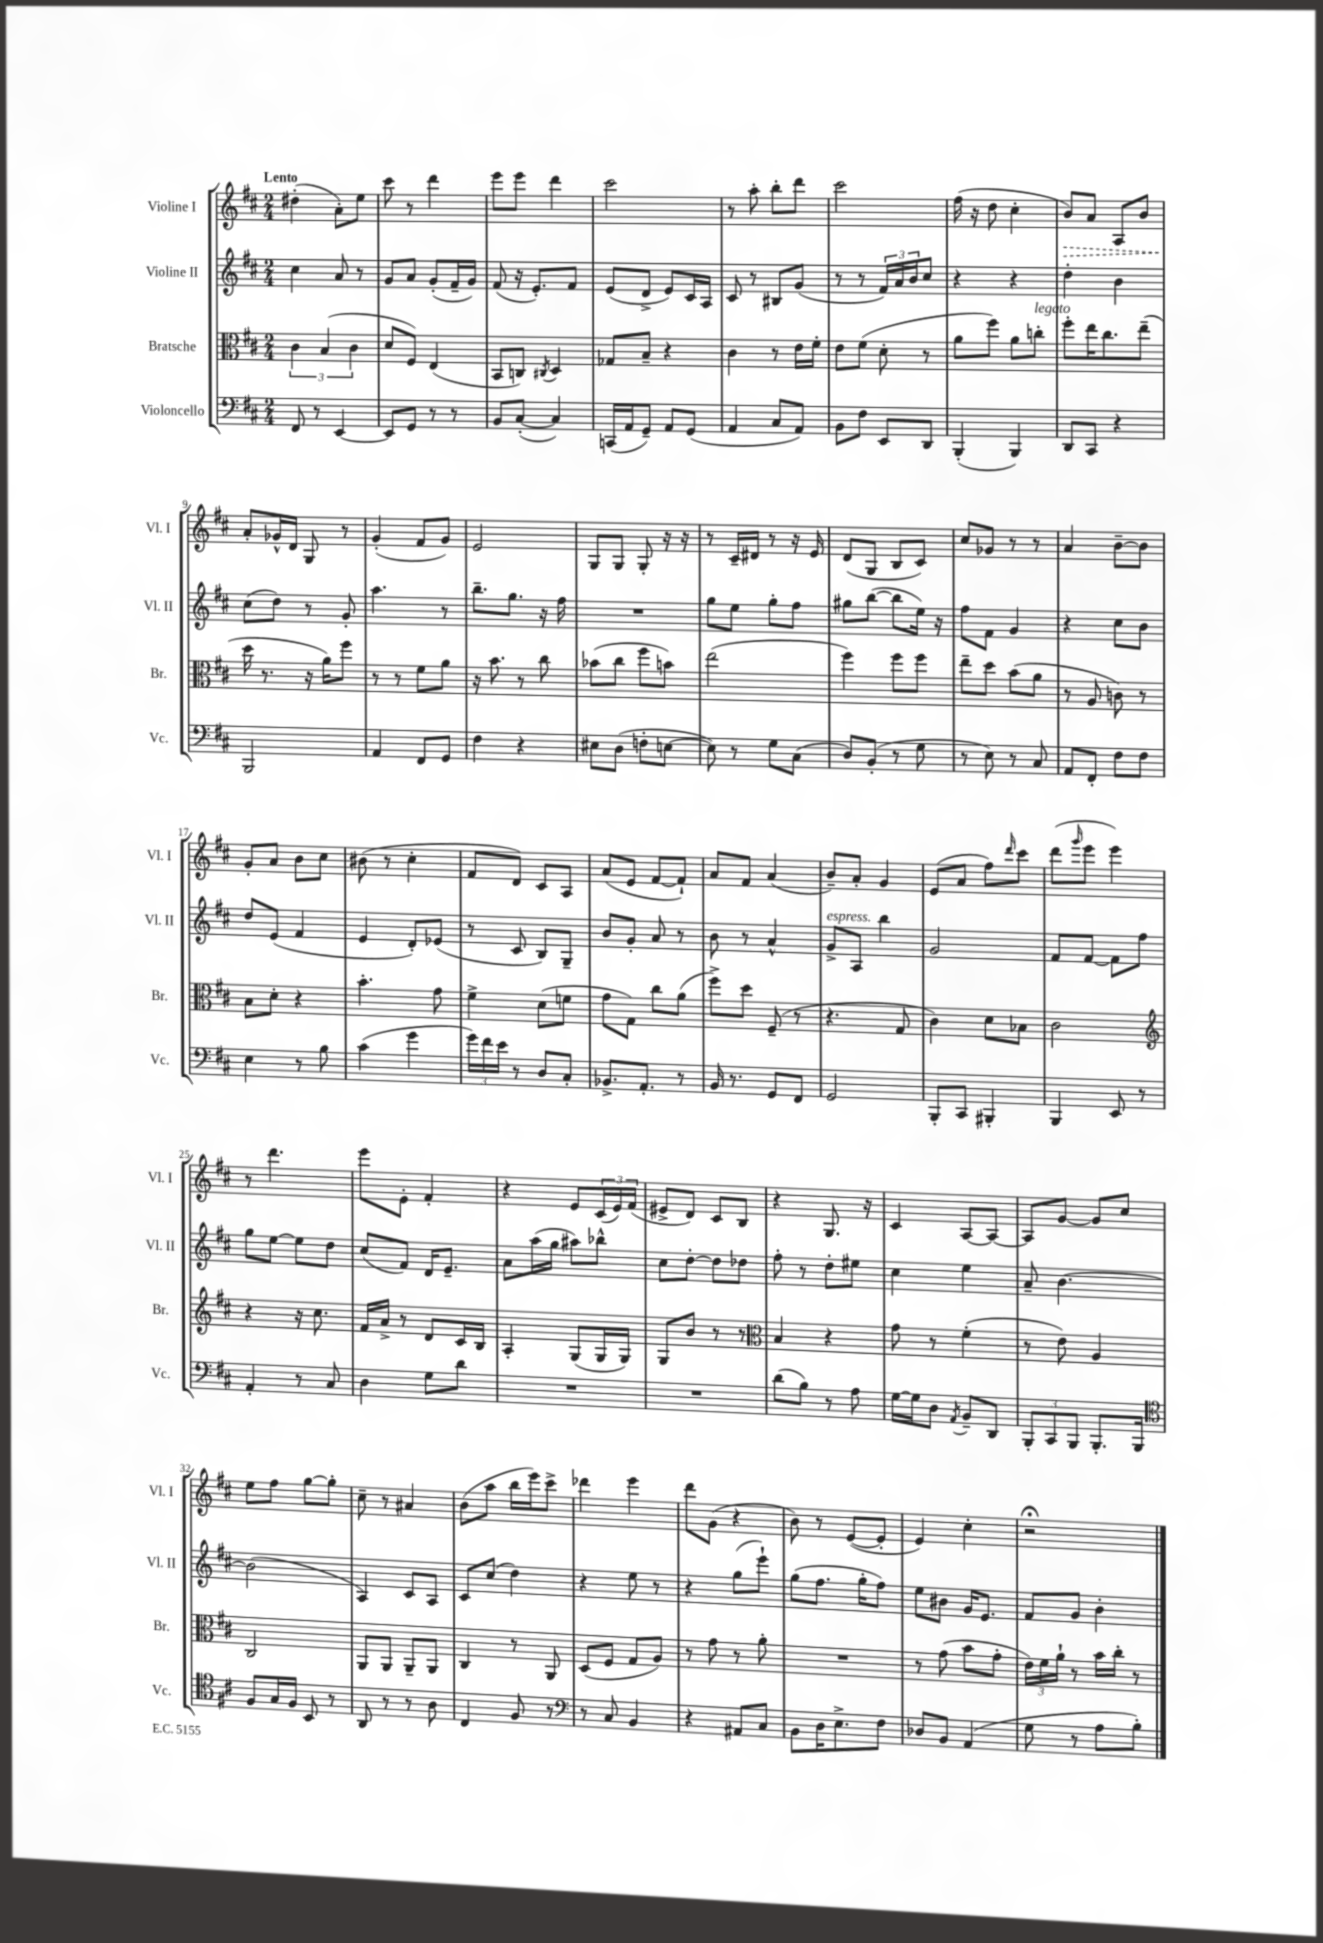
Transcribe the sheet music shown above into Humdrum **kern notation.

**kern	**kern	**kern	**kern
*staff4	*staff3	*staff2	*staff1
*clefF4	*clefC3	*clefG2	*clefG2
*k[f#c#]	*k[f#c#]	*k[f#c#]	*k[f#c#]
*M2/4	*M2/4	*M2/4	*M2/4
8FF#	6c#	4cc#	(4dd#'
8r	.	.	.
.	(6B	.	.
[4EE	.	8a	8a')
.	6c#	.	.
.	.	8r	8ee
=	=	=	=
8EE]	8d	8g	8ccc#
8GG	8F#)	8a	8r
8r	(4E	(8g'	4ddd
8r	.	16f#~	.
.	.	16g)	.
=	=	=	=
8BB	8BB	(8f#	8eee
([8C#'	8C)	16r	8eee
.	.	8.e')	.
.	8qC#	.	.
4C#])	4D	.	4ddd
.	.	8f#	.
=	=	=	=
(16CC	8G-	(8e	2ccc#
16AA	.	.	.
8GG~)	8B~	8d^	.
8AA	4r	8e)	.
(8GG	.	16c#	.
.	.	16A	.
=	=	=	=
4AA	4c#	8c#	8r
.	.	8r	8aa'
8C#	8r	8B#	8bb'
8AA)	16e	(8g	8ddd
.	16f#'	.	.
=	=	=	=
8BB	8e	8r	2ccc#
8F#	(8f#	8r	.
8EE	8d'	24f#)	.
.	.	24a	.
.	.	24b	.
8DD	8r	8cc#	.
=	=	=	=
(4BBB'	8a	4r	(16ff#
.	.	.	16r
.	8ff#)	.	8dd
4BBB)	8a	4r	4cc#'
.	8cc'	.	.
=	=	=	=
8DD	8ff#'	4dd'	8b)
8CC#	16ee	.	8a
.	8.cc#	.	.
4r	.	4b	8A
.	(8ee~	.	8b
=	=	=	=
2BBB	16dd	(8cc#	8a'
.	8.r	.	.
.	.	8dd)	16g-^^
.	.	.	16d
.	16r	8r	8G
.	16a)	.	.
.	8ff#	8g'	8r
=	=	=	=
4AA	8r	4.aa	(4g'
.	8r	.	.
8FF#	8f#	.	8f#
8GG	8a	8r	8g)
=	=	=	=
4F#	16r	8.bb~	2e
.	8.b	.	.
.	.	8.gg	.
4r	8r	.	.
.	8cc#	16r	.
.	.	16ff#	.
=	=	=	=
8E#	(8b-	2r	8G
(8D	8cc#	.	8G
8F'	8ff#	.	8G'
[8E	8b)	.	16r
.	.	.	16r
=	=	=	=
8E])	(2ee	8gg	8r
8r	.	8ee	16c#~
.	.	.	16d#
8G	.	8gg'	8r
(8C#	.	8ff#	16r
.	.	.	16e
=	=	=	=
8D)	4ff#)	8gg#	(8d
(8BB'	.	([8bb	8G
8r	8ff#	8bb]	8B
8G	8ff#	16ee)	8c#)
.	.	16r	.
=	=	=	=
8r	8ee~	8ff#	8cc#
8E)	8dd	8f#	8g-
8r	(8b	4g	8r
8C#	8a	.	8r
=	=	=	=
8AA	8r	4r	4a
8FF#'	8A	.	.
8F#	8c)	8cc#	[8b~
8F#	8r	8b	8b]
=	=	=	=
4E	8B	8dd	8g'
.	8d'	(8e	8a
8r	4r	4f#	8b
8B	.	.	8cc#
=	=	=	=
(4c#	4.b'	4e	(8b#
.	.	.	8r
4g	.	8d')	4cc#'
.	8g	(8e-	.
=	=	=	=
24g)	4f#^	8r	8f#
24f#	.	.	.
24e	.	.	.
8r	.	8c#	8d)
8D	(8d	8B)	8c#
8C#'	8f	8G~	8A
=	=	=	=
8.BB-^	8g	8b	(8a
.	8G)	8g'	8e
8.AA'	.	.	.
.	8cc#	8a	[8f#
8r	(8a	8r	8f#`])
=	=	=	=
16BB	8ff#^)	8b	8a
8.r	.	.	.
.	8dd	8r	8f#
8GG	(8F#~	4a^^	(4a
8FF#	8r	.	.
=	=	=	=
2GG	4.r	8g^	8b~)
.	.	8A	8a'
.	.	4bb	4g
.	8G	.	.
=	=	=	=
8BBB'	4c#)	2g	(8e
8CC#	.	.	8a
4BBB#'	8d	.	8ff#)
.	.	.	16qqddd
.	8B-	.	8ccc#
=	=	=	=
4BBB	2c#	8f#	(8ddd
.	.	.	16qqggg
.	.	[8f#	8eee
8EE	.	8f#]	4eee)
8r	.	8ff#	.
=	=	=	=
*	*clefG2	*	*
4AA'	4r	8gg	8r
.	.	[8ee	4.ddd
8r	16r	8ee]	.
.	8.cc#	.	.
8C#	.	8dd	.
=	=	=	=
4D	16f#	(8cc#	8eee
.	16a^	.	.
.	8r	8f#)	8e'
8G	8d	16d	4f#'
.	.	8.e~	.
8d	16c#	.	.
.	16B	.	.
=	=	=	=
2r	4A'	8a	4r
.	.	(16aa	.
.	.	16gg	.
.	(8G	8aa#)	8e
.	16G	8bb-^^	(24c#
.	.	.	24e)
.	16G)	.	.
.	.	.	(24f#
=	=	=	=
2r	8G	8cc#	8e#^
.	8b	[8dd'	8d)
.	8r	8dd]	8c#
.	8r	8dd-	8B
=	=	=	=
*	*clefC3	*	*
(8d	4B	8ff#'	4r
8B)	.	8r	.
8r	4r	8dd'	8.G
8A	.	8ee#	.
.	.	.	16r
=	=	=	=
[16G	8g	4cc#	4c#
16G]	.	.	.
8D	8r	.	.
8qAA	.	.	.
8BB~	(4f#'	4ee	[8A
8DD	.	.	8A_
=	=	=	=
12BBB'	8r	8a~	8A]
12CC#	.	.	.
.	8e)	[4.b	[8g
12BBB	.	.	.
8.BBB'	4A	.	8g]
.	.	.	8cc#
16BBB	.	.	.
=	=	=	=
*clefC4	*	*	*
8F#	2C#	(2b]	8ee
16G	.	.	8ff#
16F#	.	.	.
8BB	.	.	[8gg
8r	.	.	8gg']
=	=	=	=
8AA	8AA	4A)	8cc#~
8r	8AA	.	8r
8r	8AA~	8c#	4a#
8A	8AA	8A	.
=	=	=	=
4C#	4C#	8c#	(8b
.	.	(8cc#	8aa
8F#	8r	4dd)	16bb
.	.	.	16eee)
8r	8AA	.	8ccc#^
=	=	=	=
*clefF4	*	*	*
8r	(8D	4r	4ddd-
8C#	8F#	.	.
4BB	8G	8ee	4eee
.	8A)	8r	.
=	=	=	=
4r	8r	4r	8ddd
.	8g	.	(8g
8AA#	8r	(8gg	4r
8C#	8a'	8eee`)	.
=	=	=	=
8BB	2r	(8gg	8b)
16D	.	8.ff#	8r
8.E^	.	.	.
.	.	.	([8e
.	.	16gg'	.
8F#	.	8ff#)	8e']
=	=	=	=
8D-	8r	8ee	4e)
8BB	(8g	8b#	.
(4AA	8b	16g	4cc#'
.	.	8.e	.
.	8g'	.	.
=	=	=	=
8G	24e)	8f#	2r;
.	24f#	.	.
.	24a`	.	.
8r	8r	8g	.
8A	16b	4b'	.
.	16cc#'	.	.
8B')	8r	.	.
==	==	==	==
*-	*-	*-	*-
